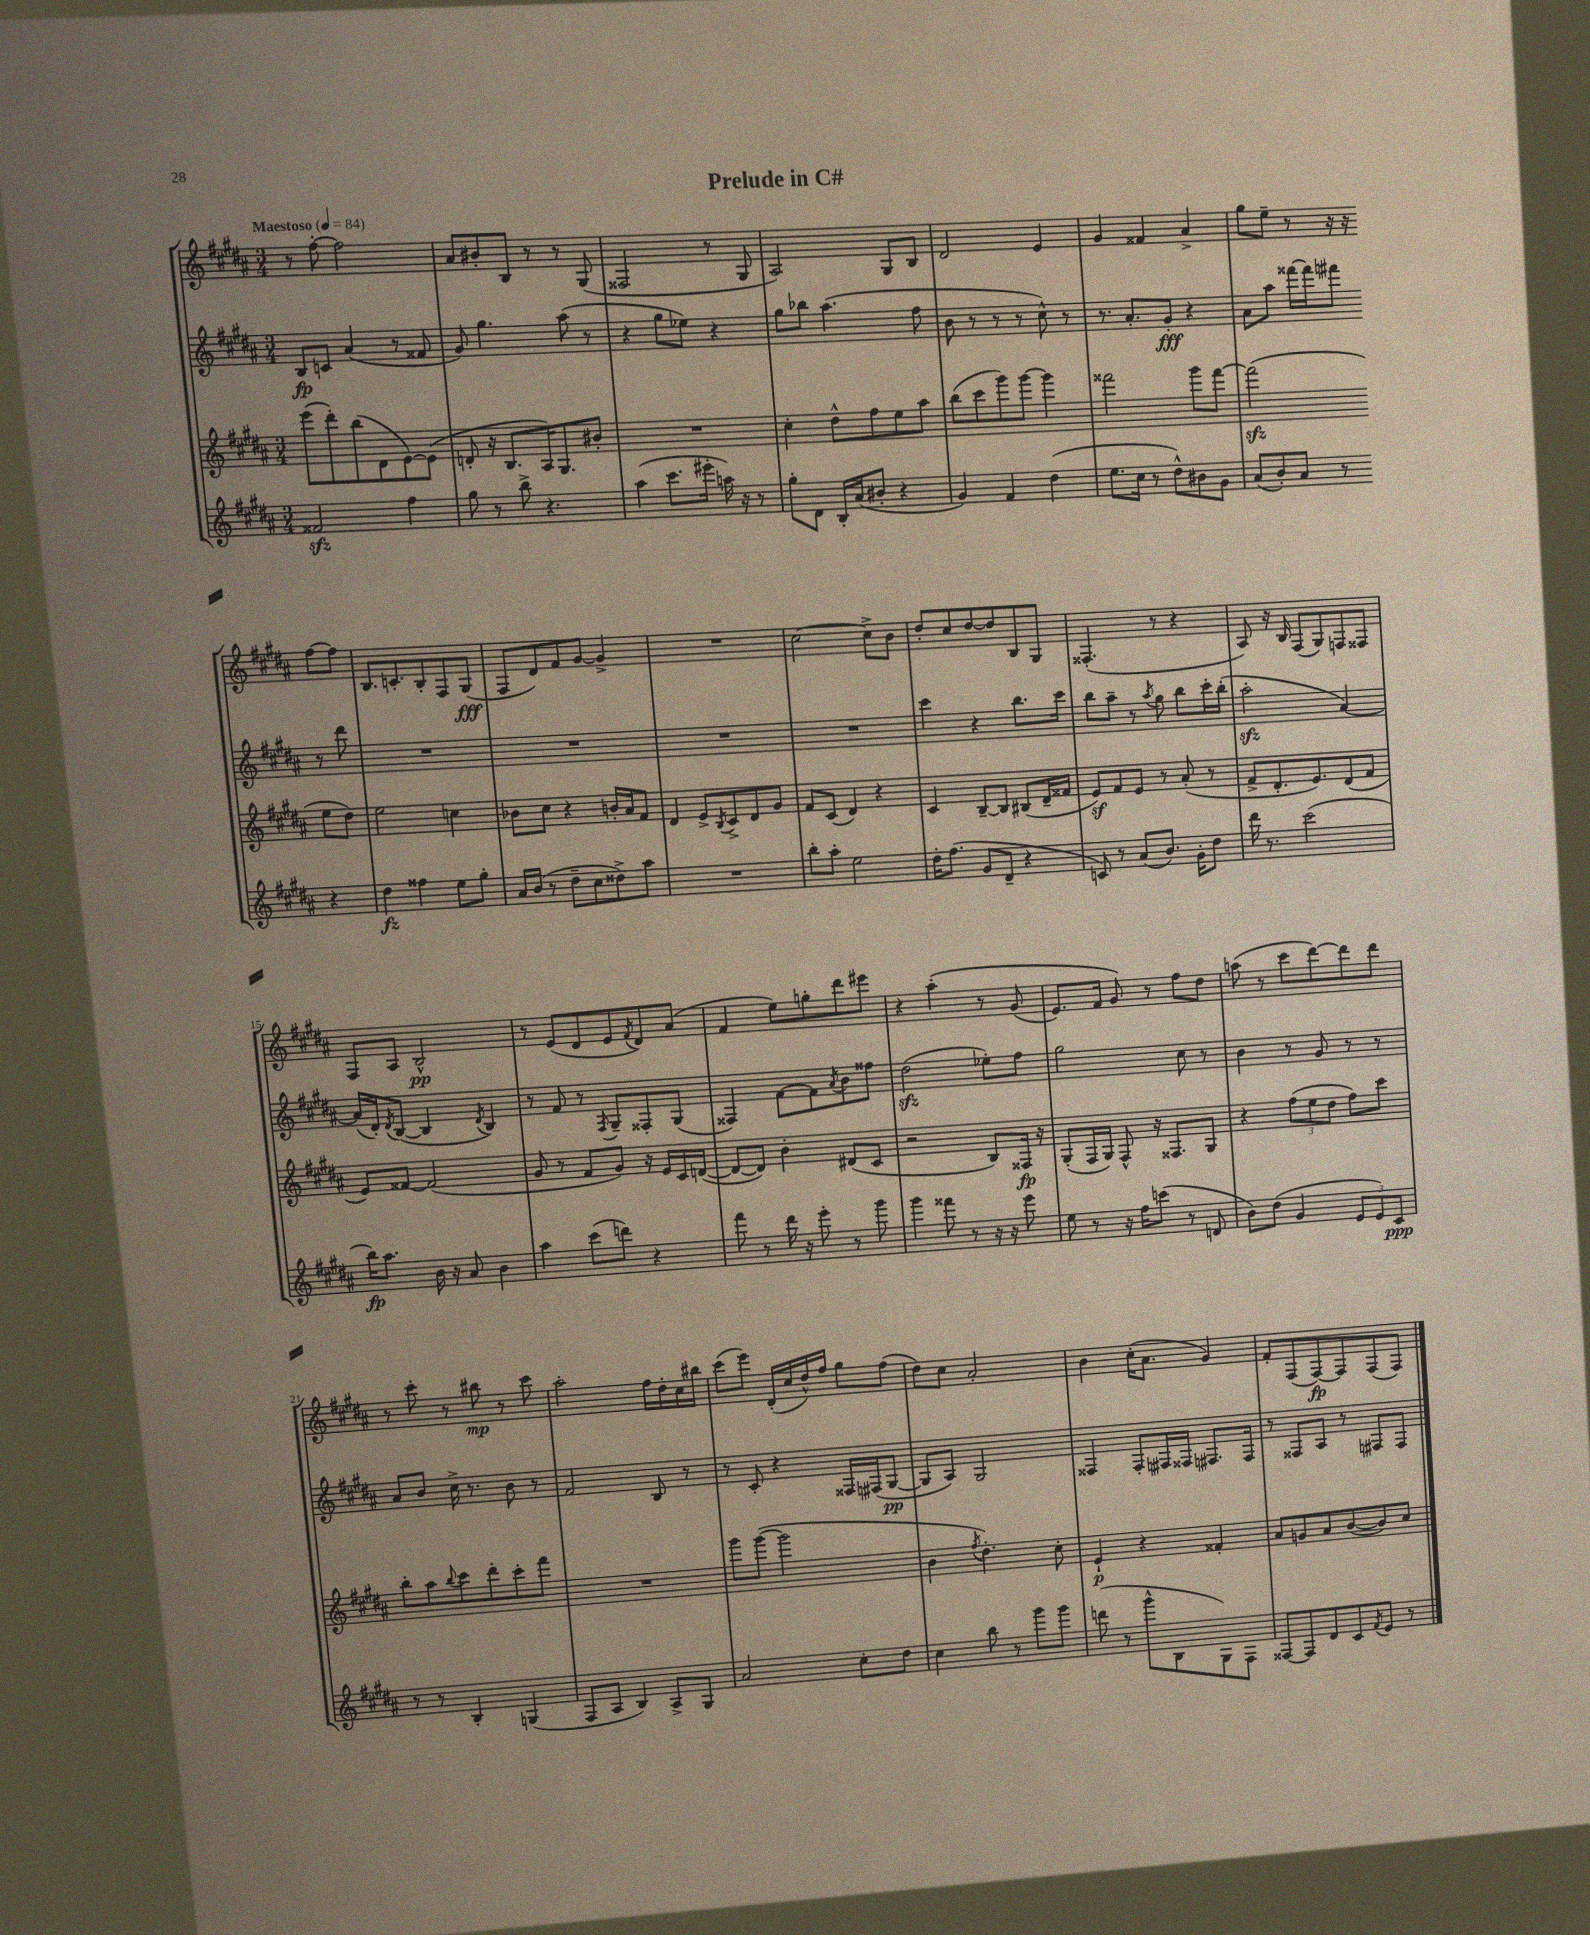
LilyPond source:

\header { title = "Prelude in C#" }
<<
\new StaffGroup <<
\new Staff = "s0" {
    \clef treble \key b \major \numericTimeSignature \time 3/4 \tempo "Maestoso" 4 = 84
    r8 fis''8~-. fis''2 |
    ais'8 bis'8-. b8 r8 r8 gis8( |
    fisis2 r8 gis8 |
    ais2) gis8 b8 |
    dis'2 e'4 |
    gis'4 fisis'4 ais'4-> |
    gis''8 e''8-- r8 r16 r16 fis''8~ fis''8 |
    b8. c'8.-. b8-. fis8 gis8\fff( |
    fis8 dis'8) fis'8 gis'8~ gis'4-> |
    R2. |
    cis''2~ cis''8-> b'8 |
    dis''8-. cis''8 dis''8~ dis''8 b8 gis8 |
    fisis4.-.( r8 r4 |
    ais8) r16 b16 fis8( gis8) f8 fisis8 |
    fis8 ais8 b2-^\pp |
    r8 e'8( dis'8 e'8 \acciaccatura { fis'8 } dis'8) ais'8( |
    fis'4 e''8) g''8-. dis'''8 eis'''8 |
    r4 ais''4-.\( r8 gis'8( |
    e'8.) fis'16 gis'8\) r8 fis''8 dis''8 |
    a''8( r8 cis'''8 dis'''8~) dis'''8 dis'''8 |
    r8 cis'''8-. r8 bis''8\mp r8 cis'''8 |
    ais''2-. fis''16 dis''16-. cis''16 bis''16 |
    cis'''8( e'''8) dis'16-.( cis''16 dis''16-^) fis''16 gis''8 fis''8( |
    dis''8) cis''8 ais'2-. |
    b'4 cis''16-.( ais'8. gis'4) |
    fis'8-. fis8( fis8~\fp) fis8 fis8( fis8) \bar "|." |
}
\new Staff = "s1" {
    \clef treble \key b \major \numericTimeSignature \time 3/4
    b8\fp c'8 ais'4( r8 fisis'8 |
    gis'8) gis''4. ais''8( r8 |
    r4 gis''8 ees''8) r4 |
    gis''8 bes''8 ais''4.( fis''8 |
    b'8 r8 r8 r8 cis''8-^) r8 |
    r8. ais'8.-. gis'8-.\fff r4 |
    ais'8 ais''8 fisis'''16~ fisis'''16 fis'''8 r8 dis'''8 |
    R2. |
    R2. |
    R2. |
    R2. |
    cis'''4 r4 b''8. cis'''16 |
    b''8 ais''8-- r8 \acciaccatura { ais''8 } gis''8 b''8 cis'''16-. b''16-.( |
    ais''2-.\sfz ais'4~) |
    ais'16( dis'16-.) \acciaccatura { dis'8 } b8~( b4 \acciaccatura { dis'8 } b4) |
    r8 fis'8 r8 \acciaccatura { fis8 } gis8-- fisis8-. gis8( |
    fisis4) fis'8~ fis'8 \acciaccatura { ais'8 } b'8 fisis''8 |
    dis''2\sfz( ees''8-.) fis''8 |
    gis''2 cis''8 r8 |
    b'4 r8 gis'8 r8 r8 |
    ais'8 b'8 cis''16-> r8. b'8 r8 |
    fis'2 b8 r8 |
    r8 cis'8-. r4 fisis16 fis16( gis8~\pp |
    gis8 ais8) gis2 |
    fisis4 fisis8-. fis16 fisis16 fis8. fis16 |
    r8 fisis8 ais8 r8 fis8 fis8 \bar "|." |
}
\new Staff = "s2" {
    \clef treble \key b \major \numericTimeSignature \time 3/4
    e'''8( dis'''8-.) b''8( dis'8 e'8~) e'8( |
    d'8-. r16 b8. ais16) gis8. bis'8-. |
    R2. |
    cis''4-. dis''8-^ fis''8 e''8 ais''8 |
    b''8( cis'''8 gis'''8) gis'''8~ gis'''4 |
    fisis'''2 gis'''8 fisis'''8~ |
    fisis'''2\sfz( e''8 dis''8) |
    e''2 c''4 |
    bes'8 cis''8 r4 b'16-. ais'16 fis'8 |
    dis'4 e'8-> \acciaccatura { b8 } cis'8-> dis'8 gis'8 |
    fis'8 cis'8( dis'4) r4 |
    cis'4 b8~-- b8 bis8( dis'16-- fisis'16 |
    e'8\sf) fis'8 e'8 r8 ais'8-.( r8 |
    fis'8-> dis'8.-. e'8.) dis'8( fis'8 |
    e'8) fisis'8~ fisis'2( |
    gis'8 r8 fis'8 gis'8) r16 e'16 cis'16 d'16~( |
    d'8~ d'8) b'4-. dis'8( cis'8 |
    r2 b8) fisis16\fp r16 |
    gis8-.( fis16 gis16) fis8-^ r16 fisis8. gis8 |
    r4 \tuplet 3/2 { fis''8( e''8 dis''8 } fis''8) cis'''8 |
    b''8-. ais''8 \appoggiatura { b''8 } cis'''8 dis'''8-. cis'''8-. fis'''8 |
    R2. |
    gis'''8 gis'''8~( gis'''2 |
    b'4 \acciaccatura { fis''8 } dis''4.-.) cis''8-. |
    e'4-!\p r4 fisis'4-. |
    ais'8 g'8 ais'8 b'8~( b'8) cis''8 \bar "|." |
}
\new Staff = "s3" {
    \clef treble \key b \major \numericTimeSignature \time 3/4
    fisis'2\sfz fis''4 |
    gis''8 r8 b''8-> r4. |
    ais''4( cis'''8. eis'''16-. a''16) r16 r8 |
    gis''8-. dis'8 b16-. ais'16( bis'8-. r4 |
    gis'4) fis'4 dis''4( |
    e''8. cis''16 r8 dis''8-^) bis'8 gis'8 |
    ais'8( b'8-.) ais'8 r8 r4 |
    dis''4\fz fisis''4 e''8 gis''8-. |
    ais'16 b'16( r8 dis''8-- cis''8 disis''8->) ais''8 |
    R2. |
    b''8-. ais''8-. e''2 |
    dis''16-. fis''8.( gis'8 dis'8-- r4 |
    c'8) r8 ais'8( b'8.) gis'16-. dis''8 |
    dis'''16 r8. cis'''2( |
    b''16\fp) ais''8. b'16 r16 ais'8 b'4 |
    ais''4 cis'''8( d'''8) r4 |
    fis'''8 r8 dis'''16 r16 e'''8-. r8 gis'''8 |
    gis'''4 fisis'''8 r8 r16 r16 e'''8 |
    e''8 r8 r16 fis''16 c'''8( r8 d'8 |
    b'8) dis''8( gis'4 \tuplet 3/2 { e'8 e'8) cis'8\ppp } |
    r8 r8 b4-. g4( |
    fis8 ais8 b4) ais8-> gis8 |
    ais'2 cis''8-. dis''8 |
    cis''4 b''8 r8 gis'''8 gis'''8 |
    d'''8( r8 gis'''8-^ b8 gis8) fis8 |
    fisis8~ fisis8 dis'8 cis'8 \acciaccatura { fis'8 } e'8 r8 \bar "|." |
}
>>
>>
